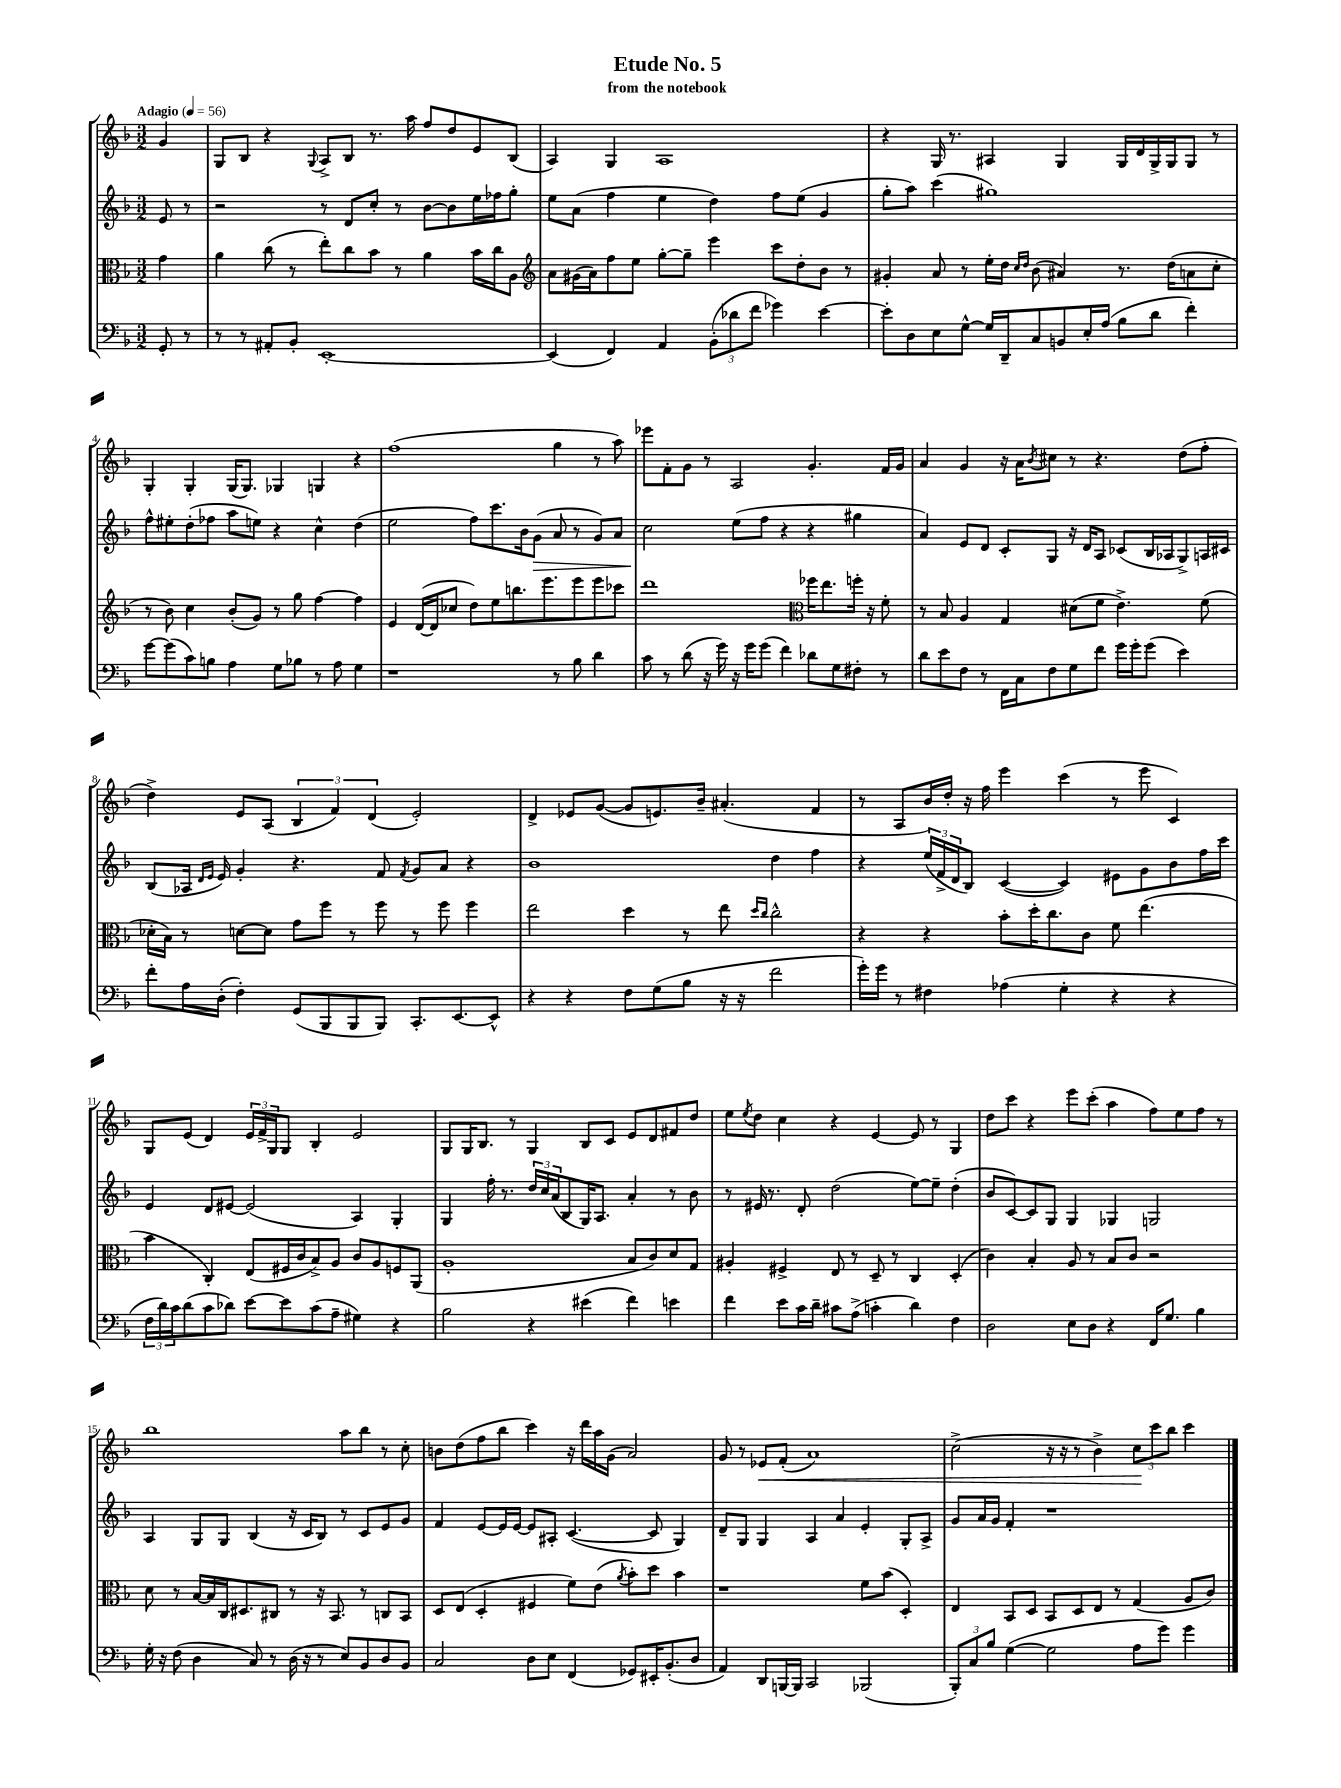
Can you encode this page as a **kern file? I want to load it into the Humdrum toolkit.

**kern	**kern	**kern	**kern
*staff4	*staff3	*staff2	*staff1
*clefF4	*clefC3	*clefG2	*clefG2
*k[b-]	*k[b-]	*k[b-]	*k[b-]
*M3/2	*M3/2	*M3/2	*M3/2
*MM56	*MM56	*MM56	*MM56
8GG'	4g	8e	4g
8r	.	8r	.
=	=	=	=
8r	4a	2r	8G
8r	.	.	8B-
8AA#'	(8cc	.	4r
8BB-'	8r	.	.
.	.	.	8qqG
[1EE'	8ee')	8r	8A^
.	8cc	8d	8B-
.	8b-	8cc'	8.r
.	8r	8r	.
.	.	.	16aa
.	4a	[8b-	8ff
.	.	8b-]	8dd
.	16b-	16ee	8e
.	16cc	16ff-	.
.	8A	8gg'	(8B-
=	=	=	=
*	*clefG2	*	*
(4EE]	8a	8ee	4A)
.	(16g#	(8a	.
.	16a)	.	.
4FF)	8ff	4ff	4G
.	8ee	.	.
4AA	[8gg'	4ee	1A
.	8gg~]	.	.
(12BB-'	4eee	4dd)	.
12d-	.	.	.
12f	.	.	.
4g-)	8ccc	8ff	.
.	8dd'	(8ee	.
[4e	8b-	4g	.
.	8r	.	.
=	=	=	=
8e']	4g#'	8gg'	4r
8D	.	8aa)	.
8E	8a	(4ccc	16G
.	.	.	8.r
[8G^^	8r	.	.
16G]	16ee'	1gg#)	4A#
16DD~	16dd	.	.
.	16qqcc	.	.
.	16qqdd	.	.
8C	(8b-	.	.
8BB	4a#)	.	4G
16E'	.	.	.
(16A	.	.	.
8B-	8.r	.	16G
.	.	.	16d
8d	.	.	16G^
.	(16dd	.	16G
4f')	8a	.	8G
.	8cc'	.	8r
=	=	=	=
[8g	8r	8ff^^	4G'
(8g]	8b-)	8ee#'	.
8c)	4cc	(8dd'	4G'
8B	.	8ff-	.
4A	(8b-'	8aa	(16G
.	.	.	8.G)
.	8g)	8ee)	.
8G	8r	4r	4G-
8B-	8gg	.	.
8r	[4ff	4cc^^	4G
8A	.	.	.
4G	4ff]	(4dd	4r
=	=	=	=
1r	4e	2ee	(1ff
.	([16d	.	.
.	16d]	.	.
.	8cc-	.	.
.	8dd)	8ff)	.
.	8ee	8.ccc	.
.	8.bb	.	.
.	.	16b-	.
.	.	(8g	.
.	8.eee	.	.
8r	.	8a	4gg
8B-	8eee	8r	.
4d	8eee	8g)	8r
.	8ccc-	8a	8aa)
=	=	=	=
8c	1ddd	2cc	8eee-
8r	.	.	8f'
(8d	.	.	8g
16r	.	.	8r
16g)	.	.	.
16r	.	(8ee	2A
16g	.	.	.
(8g	.	8ff	.
4f)	.	4r	.
*	*clefC3	*	*
8d-	16ff-	4r	4.g'
.	8.ee	.	.
8G	.	.	.
8F#'	16ff'	4gg#	.
.	16r	.	.
8r	8f'	.	16f
.	.	.	16g
=	=	=	=
8d	8r	4a)	4a
8e	8B-	.	.
8F	4A	8e	4g
8r	.	8d	.
16FF	4G	8c'	16r
16C	.	.	16a
.	.	.	8qb-
8F	.	8G	8cc#
8G	(8d#	16r	8r
.	.	16d	.
8f	8f	8A	4.r
16g	4.e^)	(8c-	.
16g'	.	.	.
(8g	.	16B-	.
.	.	16A-	.
4e)	.	8G^)	(8dd
.	(8f	16A	8ff'
.	.	16c#	.
=	=	=	=
8f'	16d-'	(8B-	4dd^)
.	16B-)	.	.
16A	8r	16A-	.
.	.	16qqd	.
.	.	16qqe	.
(16D'	.	16e)	.
4F')	[8d	4g'	8e
.	8d]	.	(8A
(8GG	8g	4.r	6B-
8BBB-	8ff	.	.
.	.	.	6f)
8BBB-	8r	.	.
.	.	.	(6d
8BBB-)	8ff	8f	.
.	.	8qf	.
8.CC'	8r	8g	2e')
.	8ff	8a	.
[8.EE	.	.	.
.	4ff	4r	.
8EE^^]	.	.	.
=	=	=	=
4r	2ee	1b-	4d^
4r	.	.	8e-
.	.	.	([8g
8F	4dd	.	8g]
(8G	.	.	8.e)
8B-	8r	.	.
.	.	.	16b-~
16r	8ee	.	(4.a#'
16r	.	.	.
.	16qqdd	.	.
.	16qqcc	.	.
2f	2cc^^	4dd	.
.	.	4ff	4f
=	=	=	=
16g')	4r	4r	8r
16g	.	.	.
8r	.	.	8A
4F#	4r	(24ee	16b-)
.	.	24f^	.
.	.	.	16dd'
.	.	24d	.
.	.	8B-)	16r
.	.	.	16ff
(4A-	8b-'	([4c	4eee
.	16dd'	.	.
.	8.cc	.	.
4G'	.	4c])	(4ccc
.	8c	.	.
4r	8f	8e#	8r
.	(4.ee	8g	8eee
4r	.	8b-	4c)
.	.	16ff	.
.	.	16ccc	.
=	=	=	=
24F	4b-	4e	8G
24d)	.	.	.
24c	.	.	.
(8d	.	.	(8e
8c	4C')	8d	4d)
8d-)	.	[8e#	.
[8e	(8E	(2e#]	24e
.	.	.	24f^
.	.	.	24G
8e]	16F#	.	8G
.	16c	.	.
(8c	8B-^)	.	4B-'
8A~	8A	.	.
4G#)	8c	4A)	2e
.	8A	.	.
4r	8F	4G'	.
.	(8AA	.	.
=	=	=	=
2B-	1A'	4G	8G
.	.	.	16G
.	.	.	8.B-
.	.	16ff'	.
.	.	8.r	.
.	.	.	8r
4r	.	24dd	4G
.	.	24cc	.
.	.	(24a	.
.	.	8B-	.
(4e#	.	16G)	8B-
.	.	8.A	.
.	.	.	8c
4f)	8B-	4a'	8e
.	8c)	.	8d
4e	8d	8r	8f#
.	8G	8b-	8dd
=	=	=	=
4f	4A#'	8r	8ee
.	.	.	8qee
.	.	16e#	8dd
.	.	8.r	.
8e	4F#^	.	4cc
16c	.	8d'	.
16d~	.	.	.
8c#	8E	(2dd	4r
(8A^	8r	.	.
4c'	8D~	.	[4e
.	8r	.	.
4d)	4C	[8ee)	8e]
.	.	8ee~]	8r
4F	(4D'	(4dd'	4G
=	=	=	=
2D	4c)	8b-	8dd
.	.	[8c)	8ccc
.	4B-'	8c]	4r
.	.	8G	.
8E	8A	4G	8eee
8D	8r	.	(8ccc'
4r	8B-	4G-	4aa
.	8c	.	.
16FF	2r	2G	8ff)
8.G	.	.	.
.	.	.	8ee
4B-	.	.	8ff
.	.	.	8r
=	=	=	=
16G'	8d	4A	1bb-
16r	.	.	.
(8F	8r	.	.
4D	[16B-	8G	.
.	16B-]	.	.
.	16C	8G	.
.	8.D#	.	.
8C)	.	(4B-	.
8r	8C#	.	.
(16D	8r	16r	.
16r	.	16c	.
8r	16r	8B-)	.
.	8.BB-	.	.
8E)	.	8r	8aa
8BB-	8r	8c	8bb-
8D	8C	8e	8r
8BB-	8BB-	8g	8cc'
=	=	=	=
2C	8D	4f	8b
.	(8E	.	(8dd
.	4D'	[8e	8ff
.	.	16e]	8bb-
.	.	[16e	.
8D	4F#	8e]	4ccc)
8E	.	8A#'	.
(4FF	8f)	([4.c	16r
.	.	.	16ddd
.	(8e	.	16aa
.	.	.	(16g
.	8qa	.	.
8GG-)	8b-')	.	2a)
16EE#'	8dd	8c]	.
(8.BB-'	.	.	.
.	4b-	4G)	.
8D	.	.	.
=	=	=	=
4AA)	1r	8d~	8g
.	.	8G	8r
8DD	.	4G	8e-
[16BBB	.	.	(8f'
16BBB]	.	.	.
2CC	.	4A	1a)
.	.	4a	.
(2BBB-	8f	4e'	.
.	(8b-	.	.
.	4D')	8G'	.
.	.	8A^	.
=	=	=	=
12BBB-')	4E	8g	(2cc^
12C	.	.	.
.	.	16a	.
12B-	.	.	.
.	.	16g	.
([4G	8BB-	4f'	.
.	8D	.	.
2G]	8BB-	1r	16r
.	.	.	16r
.	8D	.	8r
.	8E	.	4b-^)
.	8r	.	.
8A	(4G	.	12cc
.	.	.	12ccc
8g)	.	.	.
.	.	.	12bb-
4g	8A	.	4ccc
.	8c)	.	.
==	==	==	==
*-	*-	*-	*-
